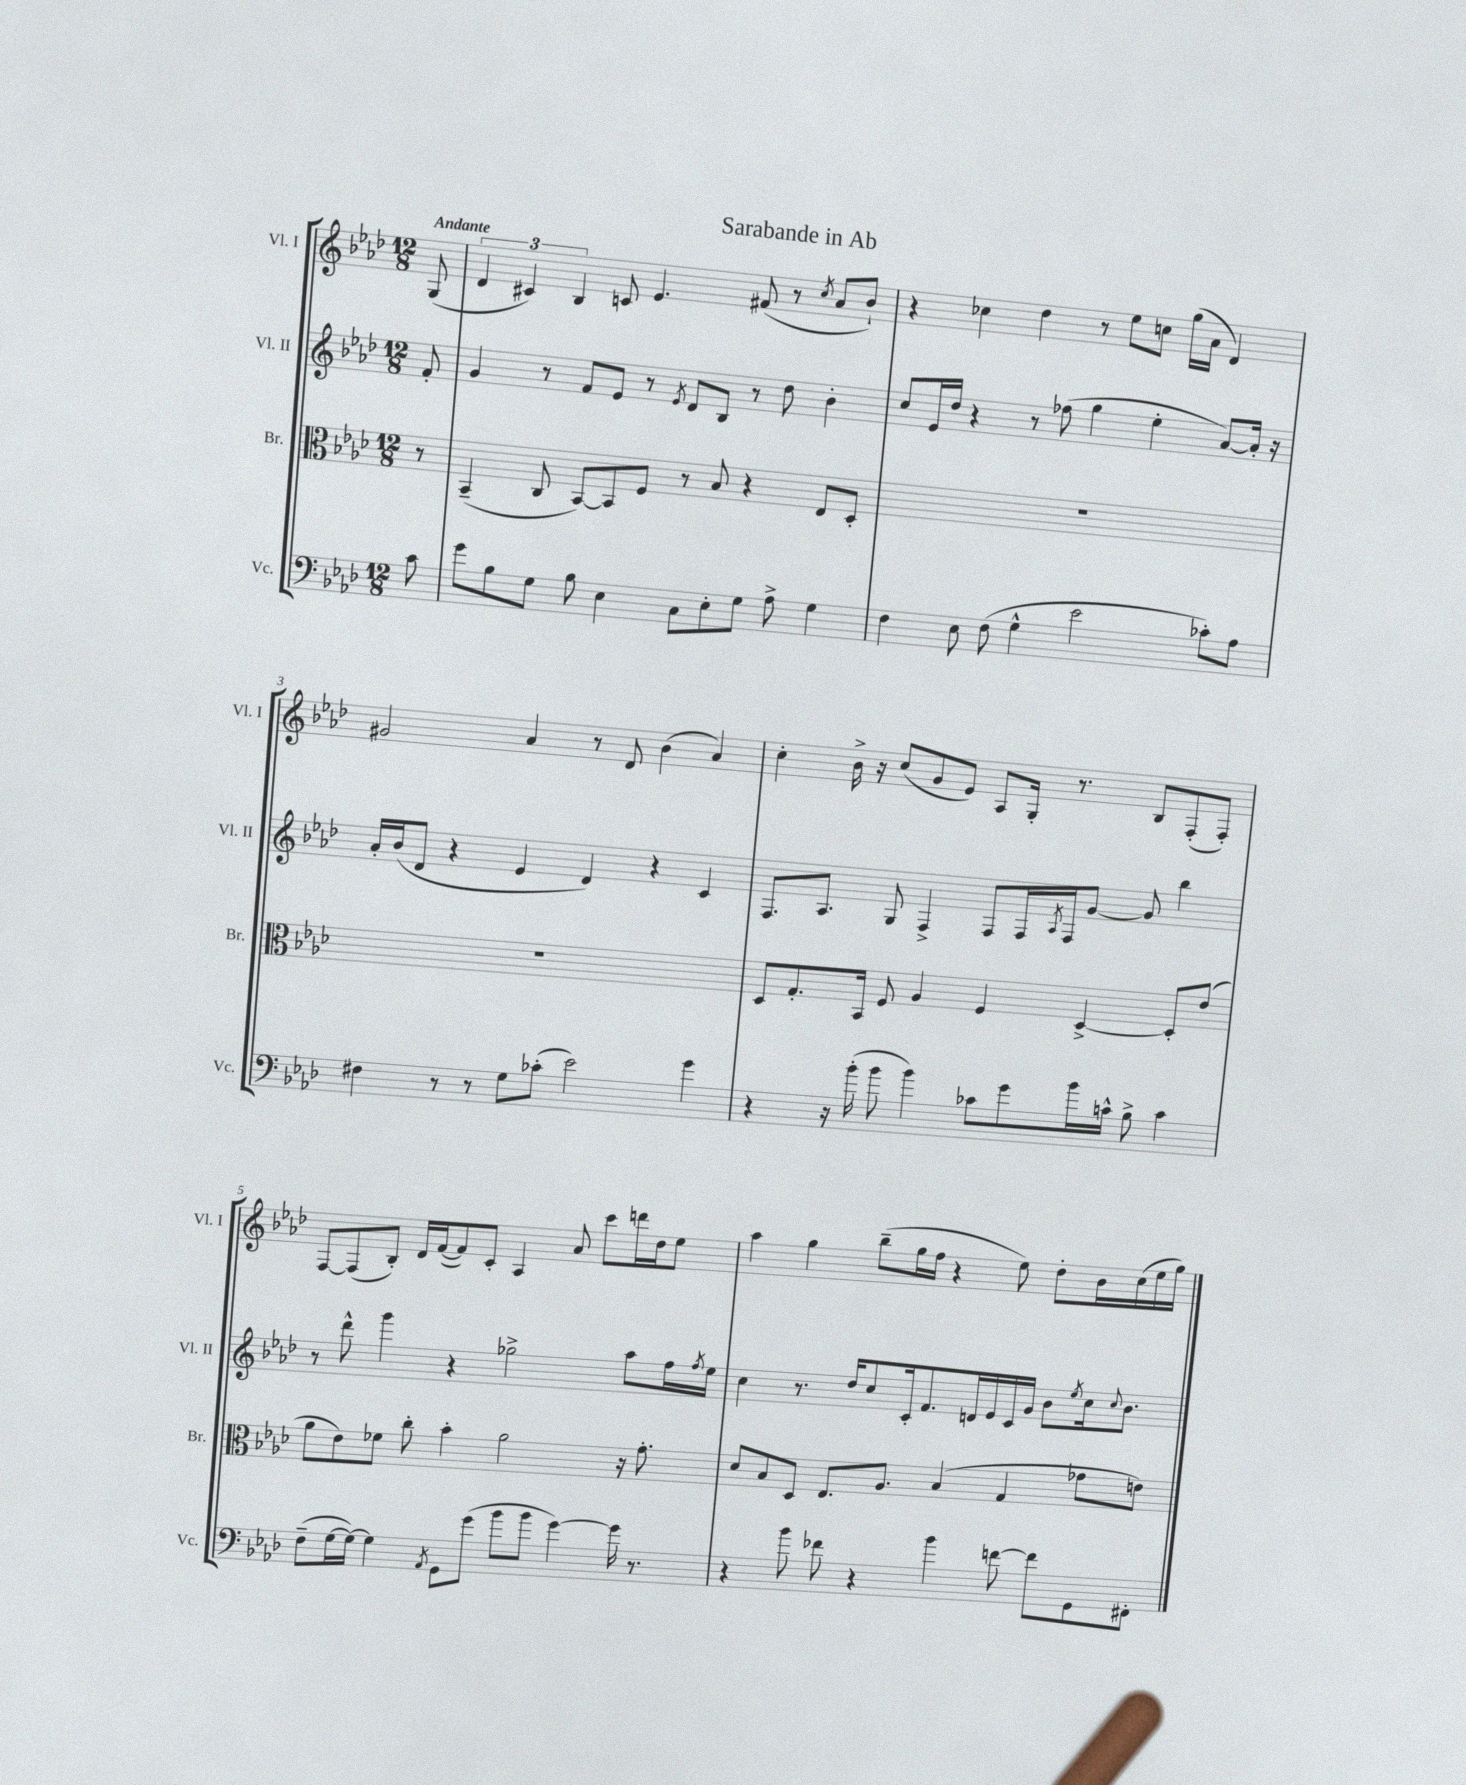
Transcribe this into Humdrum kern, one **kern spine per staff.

**kern	**kern	**kern	**kern
*part4	*part3	*part2	*part1
*staff4	*staff3	*staff2	*staff1
*I"Vc.	*I"Br.	*I"Vl. II	*I"Vl. I
*I'Vc.	*I'Br.	*I'Vl. II	*I'Vl. I
*clefF4	*clefC3	*clefG2	*clefG2
*k[b-e-a-d-]	*k[b-e-a-d-]	*k[b-e-a-d-]	*k[b-e-a-d-]
*M12/8	*M12/8	*M12/8	*M12/8
=	=	=	=
!	!	!	!LO:TX:a:B:t=Andante
8c\	8r	8f'/	(8G/
=1	=1	=1	=1
8g\L	(4BB-~/	4g/	6d-/
8B-\	.	.	.
.	.	.	6c#X/)
8G\J	8C/	8r	.
.	.	.	6B-/
8B-\	[8BB-/L)	8f/L	.
4E-\	8BB-/]	8e-/J	8cn/
.	8F/J	8r	4.e-/
.	.	8qe-/	.
8C\L	8r	8d-/L	.
8E-'\	8B-/	8B-/J	.
8G\J	4r	8r	(8f#X/
8A-^\	.	8dd-\	8r
.	.	.	8qcc/
4G\	8E-/L	4b-'\	8a-/L
.	8D-'/J	.	8b-`/J)
=2	=2	=2	=2
4F\	1.r	8cc/L	4r
.	.	16e-/L	.
.	.	16dd-/JJ	.
8E-\	.	4r	4cc-X\
(8F\	.	.	.
4G^^\	.	8r	4dd-\
.	.	(8ff-X\	.
2e-\	.	4gg\	8r
.	.	.	8ee-\L
.	.	4ee-'\	8ccn\J
.	.	.	(16gg\LL
.	.	.	16a-\JJ
8c-X'\L)	.	[8a-/L)	4d-/)
8A-\J	.	16a-'/Jk]	.
.	.	16r	.
!!LO:LB:g=z
=3	=3	=3	=3
4F#X\	1.r	16a-'/LL	2g#X/
.	.	(16b-/J	.
.	.	8d-/J	.
8r	.	4r	.
8r	.	.	.
8G\L	.	4e-/	4a-/
(8c-X'\J	.	.	.
2e-\)	.	4d-/)	8r
.	.	.	8d-/
.	.	4r	(4b-\
4g\	.	4c/	4a-/)
=4	=4	=4	=4
4r	8D-/L	8.F/L	4cc'\
.	8.G'/	.	.
.	.	8.A-/J	.
16r	.	.	16b-^\
(16b-'\	16BB-/Jk	.	16r
8b-\	8F/	8G/	(8cc/L
4b-\)	4A-/	4F^/	8g/
.	.	.	8e-/J)
8c-X\L	4F/	8F/L	8A-/L
8g\	.	16F/L	16G'/Jk
.	.	8qA-/	.
.	.	16F/J	8.r
16b-\L	[4D-^/	[8g/J	.
16cn^^\JJ	.	.	.
8B-^\	.	8g/]	8B-/L
4c\	8D-'/L]	4bb-\	(8F'/
.	(8e-/J	.	8F'/J)
!!LO:LB:g=z
=5	=5	=5	=5
(8F~\L	8a-\L	8r	[8F/L
[16G\L	8e-\)	8ddd-^^\	(8F/]
16G\JJ_)	.	.	.
4G\]	8f-X\J	4ggg\	8B-'/J)
.	8cc'\	.	16d-/LL
.	.	.	([16f/J
8qAA-/	.	.	.
8GG\L	4b-'\	4r	8f/])
(8g\J	.	.	8c'/J
8b-\L	2a-\	2gg-X^\	4A-/
8b-\J	.	.	.
[4g\)	.	.	8a-/
.	.	.	8ccc\L
16g\]	16r	8aa-\L	16dddn\L
8.r	8.g'\	.	16dd-\J
.	.	16ff\L	8ee-\J
.	.	8qff/	.
.	.	16ee-\JJ	.
=6	=6	=6	=6
4r	8d-/L	4cc\	4aa-\
.	8B-/	.	.
8b-\	8D-/J	8.r	4gg\
8f-X\	8.E-/L	.	.
.	.	16dd-/KL	.
4r	.	8cc/	(8bb-~\L
.	8.A-/J	.	.
.	.	16c'/k	16gg\L
.	.	8.f/	16ff\JJ
4b-\	(4B-/	.	4r
.	.	16dn/L	.
.	.	16e-/	.
[8fn\	4G/	16c/	8ee-\)
.	.	16g/JJ	.
8f\L]	.	8b-\L	8dd-'\L
.	.	8qee-/	.
8GG\	8g-X\L	16cc\k	16b-\L
.	.	8qqcc/	.
.	.	8.b-\J	(16cc\
8FF#X'\J	8en\J)	.	16ee-\
.	.	.	16gg\JJ)
==	==	==	==
*-	*-	*-	*-
